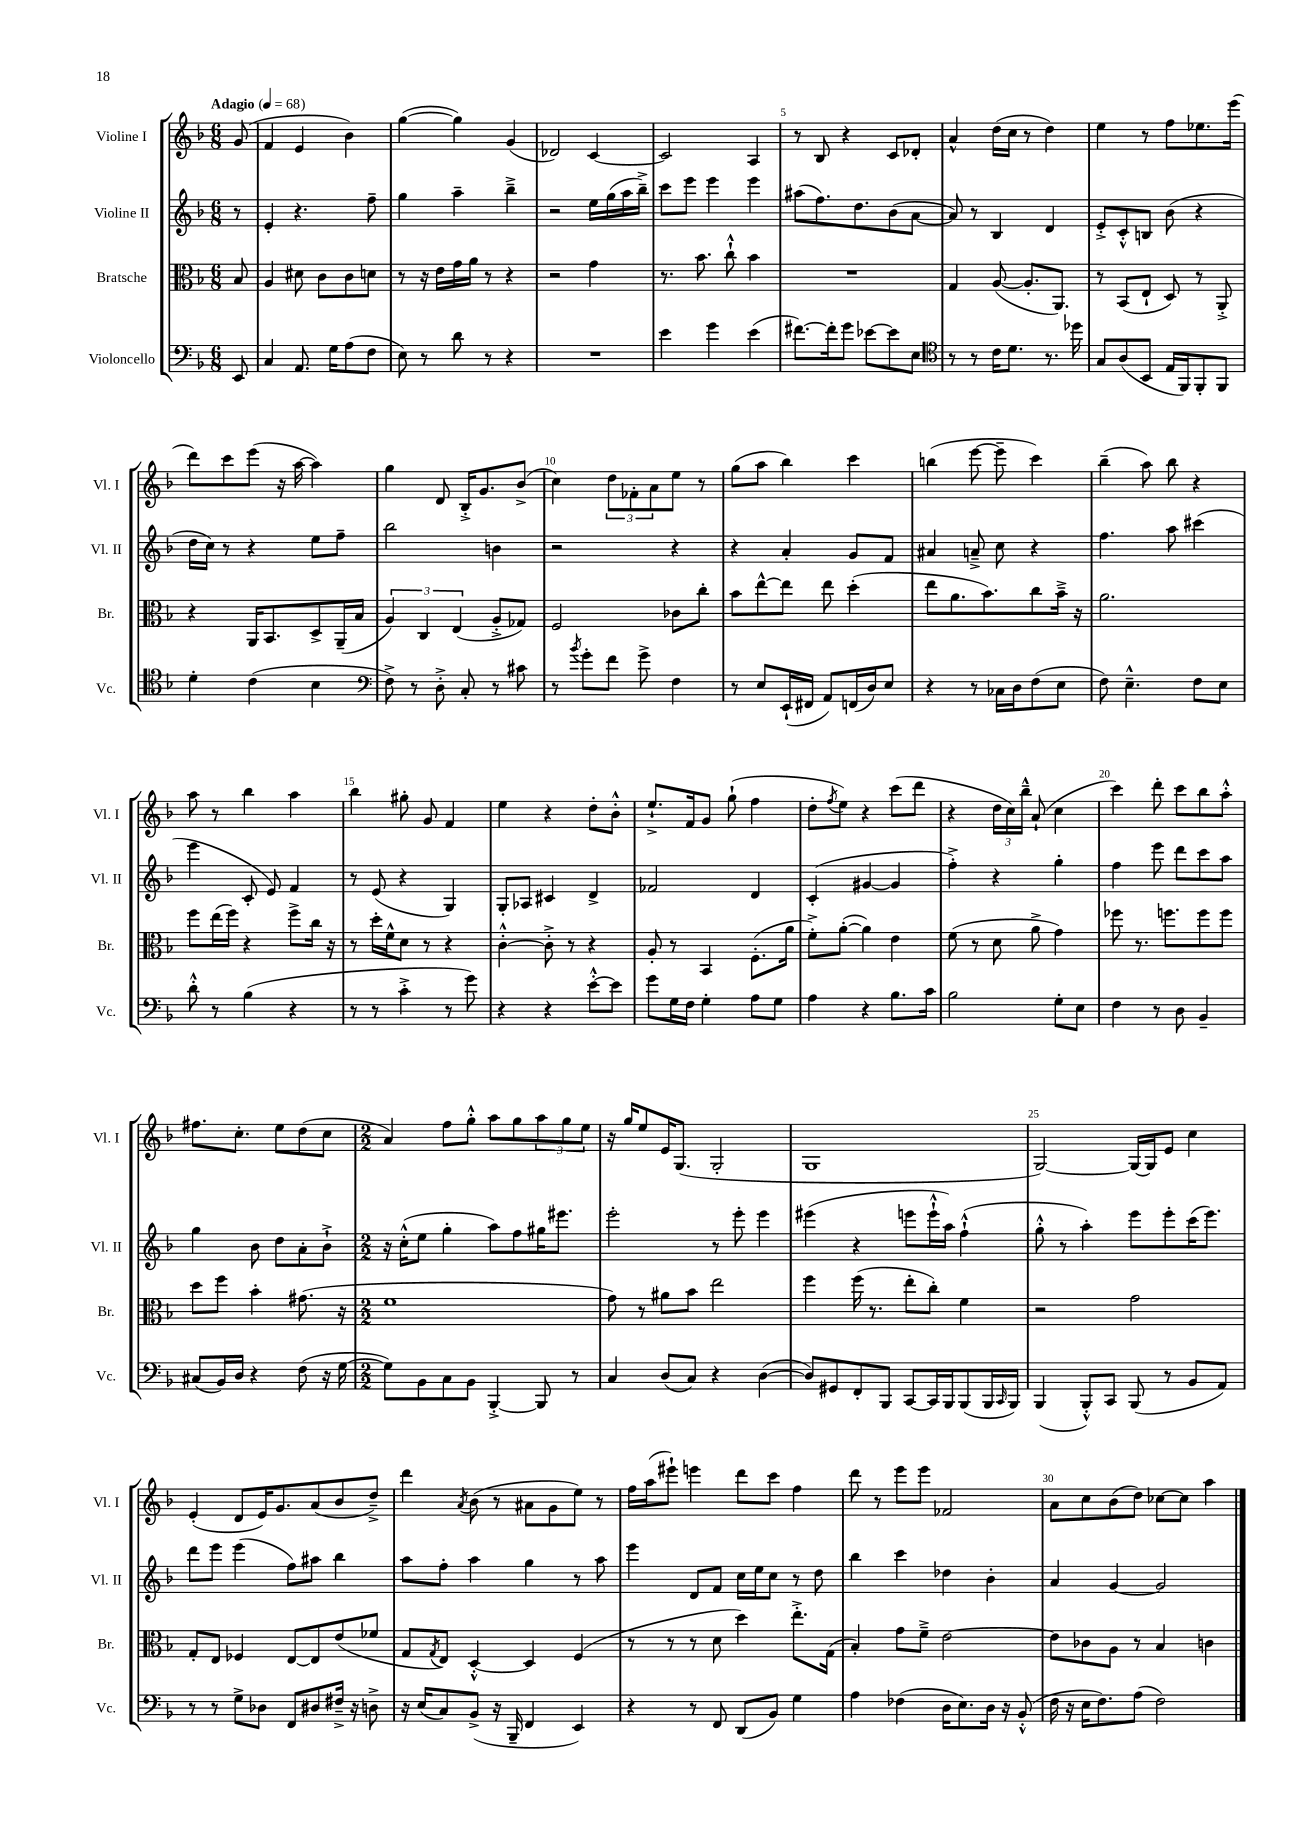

**kern	**kern	**kern	**kern
*staff4	*staff3	*staff2	*staff1
*clefF4	*clefC3	*clefG2	*clefG2
*k[b-]	*k[b-]	*k[b-]	*k[b-]
*M6/8	*M6/8	*M6/8	*M6/8
*MM68	*MM68	*MM68	*MM68
8EE/	8B-/	8r	(8g/
=	=	=	=
4C/	4A/	4e'/	4f/
8.AA/	8d#\	4.r	4e/
.	8c\L	.	.
16G\LK	.	.	.
(8A\	8c\	.	4b-\)
8F\J	8d\J	8ff~\	.
=	=	=	=
8E\)	8r	4gg\	([4gg\
8r	16r	.	.
.	16e\LL	.	.
8d\	16g\	4aa~\	4gg\])
.	16a\JJ	.	.
8r	8r	.	.
4r	4r	4bb-~^\	(4g/
=	=	=	=
2.r	2r	2r	2d-/)
.	4g\	16ee\LL	[4c/
.	.	(16gg\	.
.	.	16aa\	.
.	.	16bb-~^\JJ)	.
=	=	=	=
4e\	8.r	8ccc\L	2c/]
.	.	8eee\J	.
.	8.b-\	.	.
4g\	.	4eee\	.
.	8cc`^^\	.	.
(4e\	4b-\	4eee\	4A/
=	=	=	=
[8.f#\L)	2.r	(8aa#\L	8r
.	.	8.ff\)	8B-/
16f#'\]k	.	.	.
8g\J	.	.	4r
.	.	8.dd\	.
[8e-\L	.	.	.
8e-\]	.	(8b-\	8c/L
8E\J	.	[8a\J	8d-'/J
=	=	=	=
*clefC4	*	*	*
8r	4G/	8a/])	4a^^/
8r	.	8r	.
16c\LK	([8A/	4B-/	(16dd\LL
8.d\J	.	.	16cc\JJ
.	8.A'/]L	.	8r
8.r	.	4d/	4dd\)
.	8.AA/J)	.	.
16dd-\	.	.	.
=	=	=	=
8G/L	8r	8e'^/L	4ee\
(8A/	(8BB-/L	8c'^^/	.
8BB-/J	8E`/J	8B/J	8r
16E/LL	8D/)	(8b-\	8ff\L
16FF/J)	.	.	.
8FF'/	8r	4r	8.ee-\
8FF/J	8AA'^/	.	.
.	.	.	(16eee\Jk
=	=	=	=
4d'\	4r	16dd\LL	8ddd\L)
.	.	16cc\JJ)	.
.	.	8r	8ccc\
(4c\	16AA/LK	4r	(8eee\J
.	8.BB-/	.	.
.	.	.	16r
.	.	.	[16aa\
4B-\	8D^/	8ee\L	4aa\])
.	(16AA~/L	8ff~\J	.
.	16B-/JJ	.	.
=	=	=	=
*clefF4	*	*	*
8F^\)	6A/)	2bb-\	4gg\
8r	.	.	.
.	6C/	.	.
8D'^\	.	.	8d/
.	(6E/	.	.
8C'/	.	.	16B-'^/LK
.	.	.	8.g/
8r	8A'^/L	4b\	.
8c#\	8G-/J)	.	(8b-^/J
=	=	=	=
8r	2F/	2r	4cc\)
8qb-/	.	.	.
8g'\L	.	.	.
8f\J	.	.	12dd\L
.	.	.	12f-'\
8g^\	.	.	.
.	.	.	12a\
4F\	8c-\L	4r	8ee\J
.	8cc'\J	.	8r
=	=	=	=
8r	8b-\L	4r	(8gg\L
8E/L	[8ee^^\	.	8aa\J
(16EE`/L	8ee\]J	4a'/	4bb-\)
16FF#/JJ	.	.	.
8AA/L)	8ee\	.	.
(16FF/L	(4dd'\	8g/L	4ccc\
16D/J)	.	.	.
8E/J	.	8f/J	.
=	=	=	=
4r	8ee\L	4a#/	(4bb\
.	8.a\	.	.
8r	.	8a~^/	[8eee\
.	8.b-\)	.	.
16C-\LL	.	8cc\	8eee~\]
16D\J	.	.	.
(8F\	8cc\	4r	4ccc\)
8E\J	16b-~^\Jk	.	.
.	16r	.	.
=	=	=	=
8F\)	2.a\	4.ff\	(4bb-~\
4.E~^^\	.	.	.
.	.	.	8aa\)
.	.	8aa\	8bb-\
8F\L	.	(4ccc#\	4r
8E\J	.	.	.
=	=	=	=
8d'^^\	8ff\L	4eee\	8aa\
8r	(16ee\L	.	8r
.	16ff\JJ)	.	.
(4B-\	4r	8c'/	4bb-\
.	.	8e/)	.
4r	8ff^\L	4f/	4aa\
.	16cc\Jk	.	.
.	16r	.	.
=	=	=	=
8r	8r	8r	4bb-\
8r	16dd'\LL	(8e/	.
.	16f^^\J	.	.
4c'^\	8d\J	4r	8gg#'\
.	8r	.	8g/
8r	4r	4G/)	4f/
8g\)	.	.	.
=	=	=	=
4r	[4c'^^\	8G'/L	4ee\
.	.	8A-/J	.
4r	8c'^\]	4c#/	4r
.	8r	.	.
[8e'^^\L	4r	4d^/	8dd'\L
8e\]J	.	.	8b-'^^\J
=	=	=	=
8g\L	8A'/	2f-/	8.ee`^/L
16G\L	8r	.	.
16F\JJ	.	.	16f/k
4G'\	4BB-/	.	8g/J
.	.	.	(8gg`\
8A\L	(8.F'\L	4d/	4ff\
8G\J	.	.	.
.	16a\Jk	.	.
=	=	=	=
4A\	8f'^\L)	(4c'/	8dd'\L
.	.	.	8qff/
.	([8a'\J	.	8ee\J)
4r	4a\])	[4g#/	4r
8.B-\L	4e\	4g#/]	(8ccc\L
.	.	.	8ddd\J
16c\Jk	.	.	.
=	=	=	=
2B-\	(8f\	4ff'^\)	4r
.	8r	.	.
.	8d\	4r	24dd\LL
.	.	.	24cc\)
.	.	.	24bb-~^^\JJ
.	8a^\	.	(8a`/
8G'\L	4g\)	4gg'\	4cc\
8E\J	.	.	.
=	=	=	=
4F\	8ff-\	4ff\	4ccc\)
.	8.r	.	.
8r	.	8eee\	8ddd'\
.	8.ff\L	.	.
8D\	.	8ddd\L	8ccc\L
4BB-~/	8ff\	8ccc\	8bb-\
.	8ff\J	8aa\J	8aa'^^\J
=	=	=	=
(8C#/L	8dd\L	4gg\	8.ff#\L
16BB-/L)	8ff\J	.	.
16D/JJ	.	.	8.cc'\J
4r	4b-'\	8b-\	.
.	.	8dd\L	8ee\L
(8F\	(8.g#\	8a'\	(8dd\
16r	.	8b-`^\J	8cc\J
[16G\	16r	.	.
=	=	=	=
*M2/2	*M2/2	*M2/2	*M2/2
8G\]L)	1f	16r	4a/)
.	.	(16cc'^^\LK	.
8BB-\	.	8ee\J	.
8C\	.	4gg'\	8ff\L
8BB-\J	.	.	8gg'^^\J
[4BBB-'^/	.	8aa\L)	8aa\L
.	.	8ff\	8gg\
8BBB-/]	.	16gg#\K	12aa\
.	.	8.eee#\J	.
.	.	.	12gg\
8r	.	.	.
.	.	.	12ee\J
=	=	=	=
4C/	8g\)	2eee'\	16r
.	.	.	16gg/LK
.	8r	.	8ee/
(8D/L	8a#\L	.	16e/K
.	.	.	(8.G/J
8C/J)	8b-\J	.	.
4r	2ee\	8r	2G'/
.	.	8eee'\	.
([4D\	.	4eee\	.
=	=	=	=
8D/]L)	4ff\	(4eee#\	1G
8GG#/	.	.	.
8FF'/	(16ff\	4r	.
.	8.r	.	.
8BBB-/J	.	.	.
[8CC/L	8ee'\L	8eee\L	.
16CC/]L	8cc'\J)	16eee`^^\L	.
16BBB-/J	.	16aa\JJ)	.
(8BBB-/	4f\	(4ff`^^\	.
16BBB-/L	.	.	.
16qqCC/	.	.	.
16BBB-/JJ)	.	.	.
=	=	=	=
(4BBB-/	2r	8gg'^^\	[2G/)
.	.	8r	.
8BBB-'^^/L)	.	4aa'\)	.
8CC/J	.	.	.
(8BBB-/	2g\	8eee\L	16G/_LL
.	.	.	16G/]J
8r	.	8eee'\	8e/J
8BB-/L	.	(16ccc\K	4cc\
.	.	8.eee\J)	.
8AA/J)	.	.	.
=	=	=	=
8r	8G'/L	8ddd\L	(4e'/
8r	8E/J	8eee\J	.
8G^\L	4F-/	(4eee\	8d/L
8D-\J	.	.	16e/K)
.	.	.	8.g/
8FF/L	[8E/L	8ff\L)	.
8D#/	8E/]	8aa#\J	(8a/
16F#~^/Jk	(8e/	4bb-\	8b-/
16r	.	.	.
8D^\	8f-/J	.	8dd~^/J)
=	=	=	=
16r	8G/L	8aa\L	4ddd\
(16E/LK	.	.	.
.	8qG/	.	.
8C/)	8E/J)	8ff'\J	.
.	.	.	8qa/
(8BB-^/J	[4D'^^/	4aa\	(8b-\
16r	.	.	8r
16BBB-~/	.	.	.
4FF/	4D/]	4gg\	8a#\L
.	.	.	8g\
4EE/)	(4F/	8r	8ee\J)
.	.	8aa\	8r
=	=	=	=
4r	8r	4eee\	16ff\LL
.	.	.	(16aa\J
.	8r	.	8eee#`\J)
8r	8r	8d/L	4eee\
8FF/	8d\	8f/J	.
(8DD/L	4dd\)	16cc\LL	8ddd\L
.	.	16ee\J	.
8BB-/J)	.	8cc\J	8ccc\J
4G\	8.ee'^\L	8r	4ff\
.	.	8dd\	.
.	(16G\Jk	.	.
=	=	=	=
4A\	4B-'/)	4bb-\	8ddd\
.	.	.	8r
(4F-\	8g\L	4ccc\	8eee\L
.	8f~^\J	.	8eee\J
16D\LK	[2e\	4dd-\	2f-/
8.E\)	.	.	.
16D\Jk	.	4b-'\	.
16r	.	.	.
(8BB-'^^/	.	.	.
=	=	=	=
16F\	8e\]L	4a/	8a\L
16r	.	.	.
16E\LK	8c-\	.	8cc\
8.F\)	.	.	.
.	8A\J	[4g/	(8b-\
(8A\J	8r	.	8dd\J)
2F\)	4B-/	2g/]	[8cc-\L
.	.	.	8cc-\]J
.	4c\	.	4aa\
==	==	==	==
*-	*-	*-	*-
